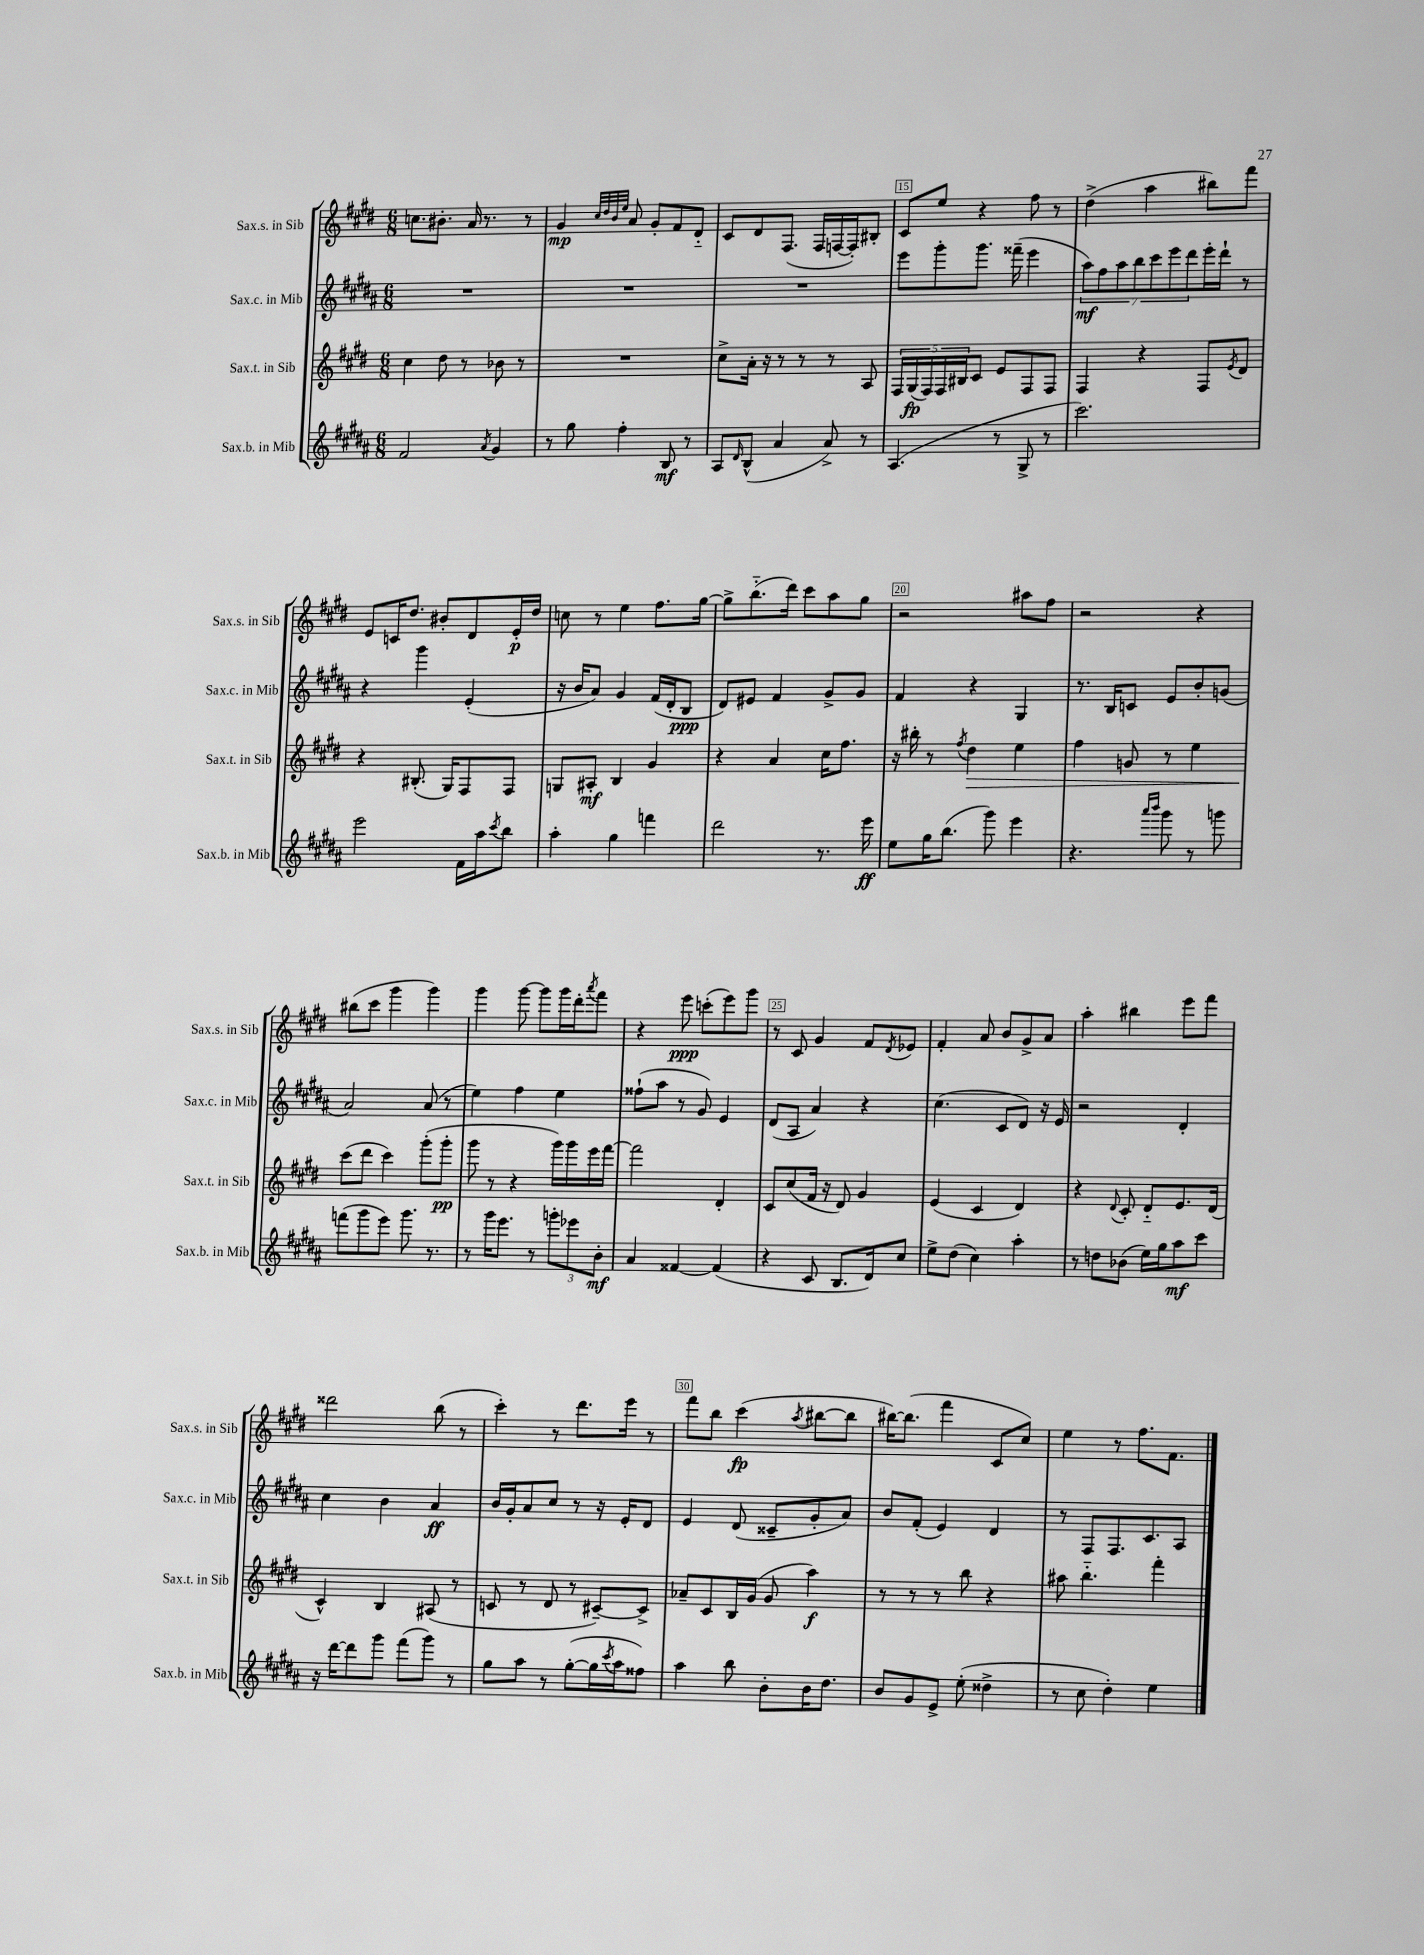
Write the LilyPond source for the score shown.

<<
\new StaffGroup <<
\new Staff = "s0" \with { instrumentName = "Sax.s. in Sib" shortInstrumentName = "Sax.s. in Sib" } {
    \clef treble \key e \major \numericTimeSignature \time 6/8
    c''8. bis'8.-. a'16 r8. r8 |
    gis'4\mp \grace { cis''32 dis''32 b'32 e''32 } a'8 gis'8-. fis'8 dis'8-_ |
    cis'8 dis'8 fis8.( fis16 f16~ f16-.) bis8-. |
    cis'8 e''8 r4 fis''8 r8 |
    dis''4->( a''4 bis''8) fis'''8 |
    e'8 c'16 dis''8. bis'8-. dis'8 e'16-.\p dis''16 |
    c''8 r8 e''4 fis''8. gis''16~ |
    gis''8-> b''8.-_( dis'''16) cis'''8 a''8 gis''8 |
    r2 ais''8 fis''8 |
    r2 r4 |
    bis''8( cis'''8 gis'''4 gis'''4) |
    gis'''4 gis'''8~ gis'''8 gis'''16 dis'''16-. \acciaccatura { a'''8 } fis'''8 |
    r4 e'''8\ppp c'''8-.( e'''8) gis'''8 |
    r8 cis'8 gis'4 fis'8 \acciaccatura { dis'8 } ees'8 |
    fis'4-. a'8 b'8 gis'8-> a'8 |
    a''4-. bis''4 e'''8 fis'''8 |
    disis'''2 b''8( r8 |
    cis'''4-.) r8 dis'''8. e'''16 r8 |
    fis'''8 b''8 cis'''4\fp( \acciaccatura { a''8 } bis''8~ bis''8 |
    bis''16~) bis''8.( fis'''4 cis'8 cis''8) |
    e''4 r8 fis''8. fis'8. \bar "|." |
}
\new Staff = "s1" \with { instrumentName = "Sax.c. in Mib" shortInstrumentName = "Sax.c. in Mib" } {
    \clef treble \key b \major \numericTimeSignature \time 6/8
    R2. |
    R2. |
    R2. |
    e'''8 gis'''8-. gis'''8. fisis'''16--( e'''4 |
    \tuplet 7/4 { ais''8\mf) fis''8 ais''8 b''8 cis'''8 e'''8 dis'''8 } e'''16-. dis'''16-! r8 |
    r4 gis'''4 e'4-.( |
    r16 b'16 ais'8) gis'4 fis'16( dis'16-. b8\ppp |
    dis'8) eis'8 fis'4 gis'8-> gis'8 |
    fis'4 r4 gis4 |
    r8. b16 c'8 e'8 b'8-. g'8( |
    ais'2) ais'8( r8 |
    e''4) fis''4 e''4 |
    fisis''8-!( ais''8 r8 gis'8) e'4 |
    dis'8( ais8 ais'4) r4 |
    cis''4.( cis'8 dis'8) r16 e'16 |
    r2 dis'4-. |
    cis''4 b'4 ais'4\ff |
    b'16 gis'16-. ais'8 cis''8 r8 r16 e'16-. dis'8 |
    e'4 dis'8( cisis'8-- gis'8-. ais'8) |
    b'8 fis'8-.( e'4) dis'4 |
    r8 fis8 fis8. cis'8. ais8 \bar "|." |
}
\new Staff = "s2" \with { instrumentName = "Sax.t. in Sib" shortInstrumentName = "Sax.t. in Sib" } {
    \clef treble \key e \major \numericTimeSignature \time 6/8
    cis''4 dis''8 r8 bes'8 r8 |
    R2. |
    cis''8-> a'16-. r16 r8 r8 r8 a8 |
    \tuplet 5/4 { fis16 gis16\fp( fis16) fis16 bis16 } cis'8 e'8 fis8 fis8 |
    fis4 r4 fis8 \acciaccatura { e'8 } dis'8 |
    r4 bis8.-.( gis16) fis8 fis8 |
    g8 ais8-.\mf b4 gis'4 |
    r4 a'4 cis''16 fis''8. |
    r16 bis''16-. r8 \acciaccatura { fis''8 } dis''4\> e''4 |
    fis''4 g'8 r8 e''4 |
    cis'''8\!( dis'''8 cis'''4) gis'''8-.( gis'''8-.\pp |
    gis'''8 r8 r4 gis'''16) gis'''16 e'''16 fis'''16~ |
    fis'''2 dis'4-. |
    cis'8 cis''8( fis'16 r16 dis'8) gis'4 |
    e'4( cis'4 dis'4) |
    r4 \appoggiatura { dis'8 } cis'8-. dis'8-_ e'8. dis'16( |
    cis'4-^) b4 ais8( r8 |
    c'8 r8 dis'8 r8 cis'8~--) cis'8-> |
    aes'8-- cis'8 b16 gis'16( gis'8 a''4\f) |
    r8 r8 r8 b''8 r4 |
    ais''8 b''4.-_ fis'''4-. \bar "|." |
}
\new Staff = "s3" \with { instrumentName = "Sax.b. in Mib" shortInstrumentName = "Sax.b. in Mib" } {
    \clef treble \key b \major \numericTimeSignature \time 6/8
    fis'2 \acciaccatura { ais'8 } gis'4 |
    r8 gis''8 fis''4-. b8\mf r8 |
    ais8 \grace { dis'16 } b8-^( ais'4 ais'8->) r8 |
    ais4.( r8 gis8-> r8 |
    cis'''2.) |
    e'''2 fis'16 ais''16 \acciaccatura { cis'''8 } b''8 |
    ais''4-. gis''4 f'''4 |
    dis'''2 r8. e'''16\ff |
    e''8 gis''16 b''8.( gis'''8) e'''4 |
    r4. \grace { ais'''16 b'''16 } gis'''8 r8 g'''8 |
    f'''8( gis'''8 e'''8) gis'''8. r8. |
    r8 gis'''16 e'''8. r8 \tuplet 3/2 { g'''8-. ees'''8 b'8-.\mf } |
    ais'4 fisis'4~ fisis'4( |
    r4 cis'8 b8. dis'16) cis''8 |
    e''8-> dis''8( cis''4) ais''4-. |
    r8 d''8 bes'8( e''16) gis''16 ais''8\mf cis'''8 |
    r16 dis'''16~ dis'''8 gis'''8 fis'''8( gis'''8) r8 |
    gis''8 ais''8 r8 gis''8~-.( gis''16 \acciaccatura { cis'''8 } ais''16 fisis''8) |
    ais''4 b''8 b'8-. b'16 dis''8. |
    b'8 gis'8 e'8-> e''8-.( disis''4-> |
    r8 cis''8 dis''4-.) e''4 \bar "|." |
}
>>
>>
\layout { \context { \Score currentBarNumber = #12 \override BarNumber.break-visibility = ##(#f #t #t) barNumberVisibility = #(every-nth-bar-number-visible 5) \override BarNumber.stencil = #(make-stencil-boxer 0.1 0.3 ly:text-interface::print) } }
